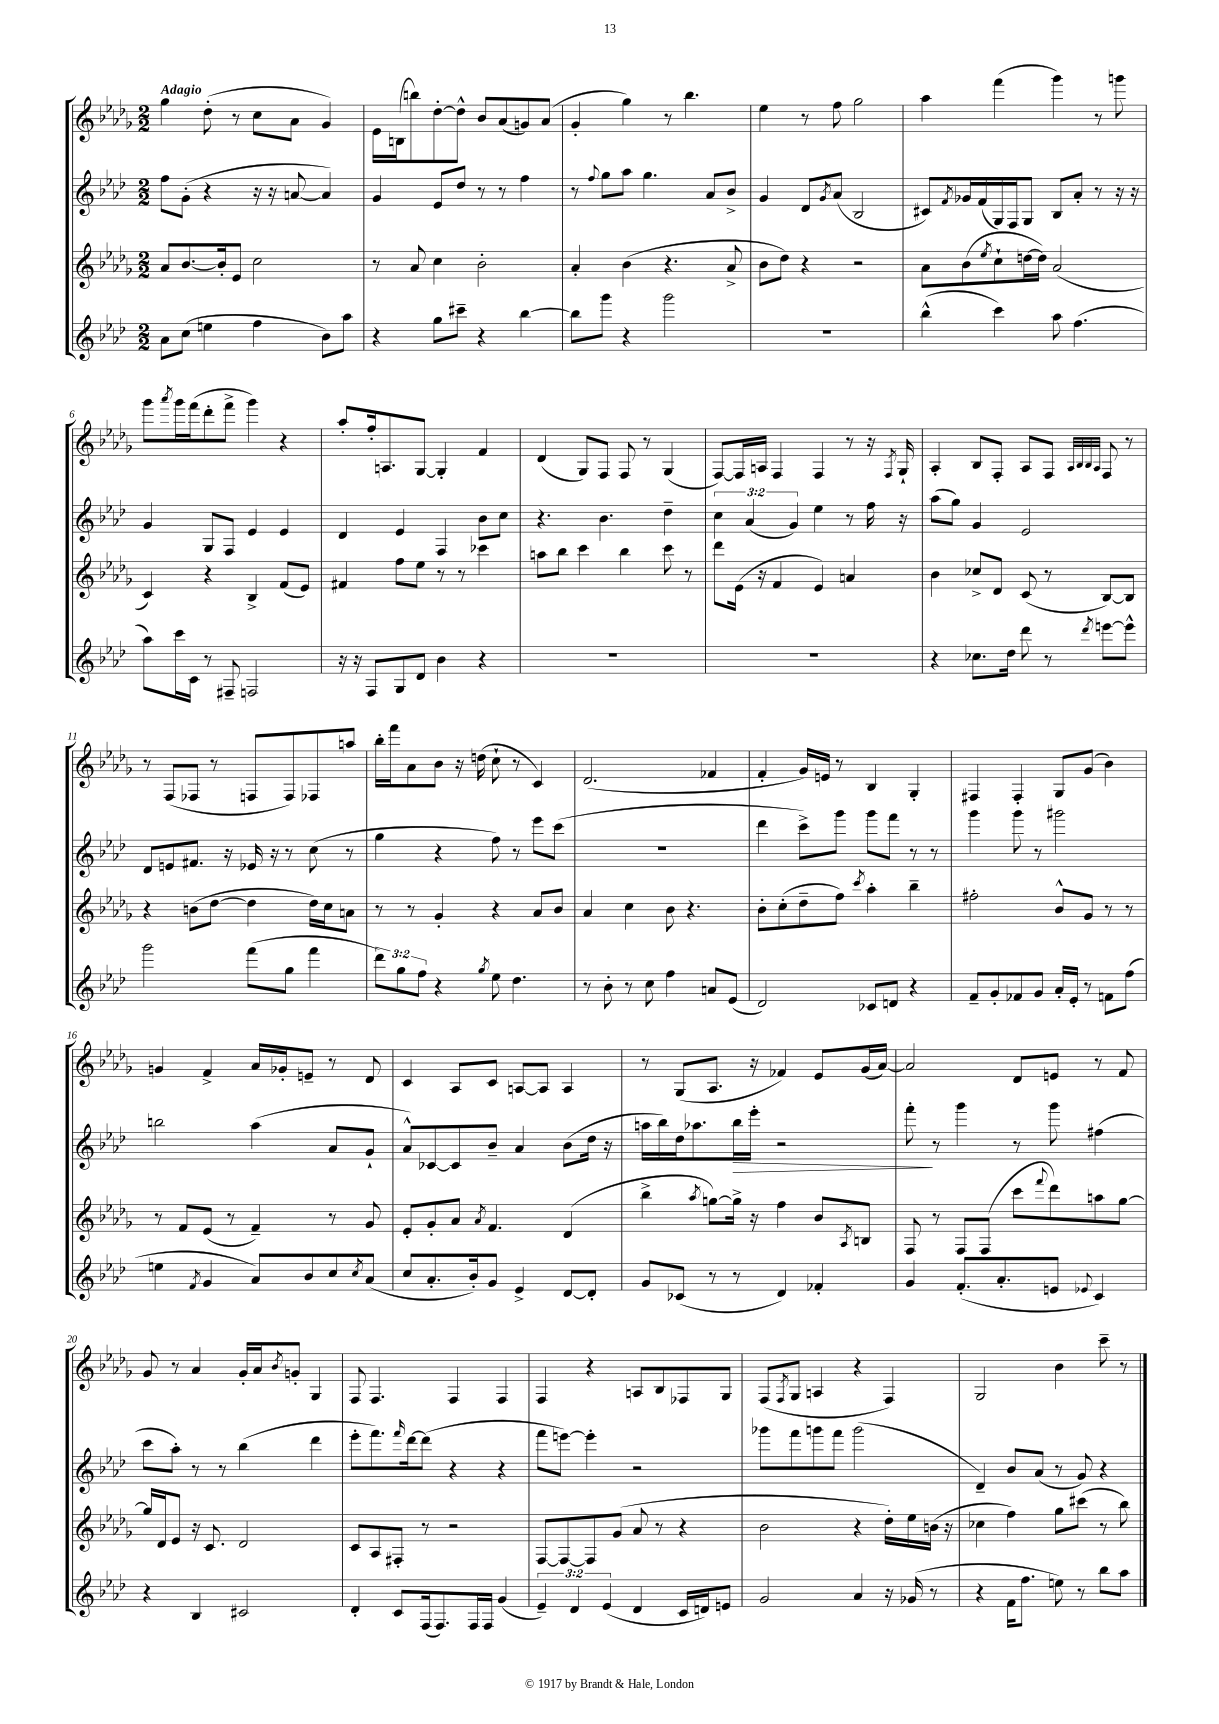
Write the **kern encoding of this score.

**kern	**kern	**kern	**kern
*staff4	*staff3	*staff2	*staff1
*clefG2	*clefG2	*clefG2	*clefG2
*k[b-e-a-d-]	*k[b-e-a-d-g-]	*k[b-e-a-d-]	*k[b-e-a-d-g-]
*M2/2	*M2/2	*M2/2	*M2/2
8a-\L	8a-/L	8ff\L	4gg-\
(8cc\J	[8.b-/	(8g'\J	.
4ee\	.	4r	(8dd-'\
.	16b-'/]k	.	.
.	8e-/J	.	8r
4ff\	2cc\	16r	8cc\L
.	.	16r	.
.	.	[8a/	8a-\J
8b-\L)	.	4a/])	4g-/)
8aa-\J	.	.	.
=	=	=	=
4r	8r	4g/	16e-\LL
.	.	.	(16B\J
.	8a-/	.	8bb\)
8gg\L	4cc\	8e-/L	[8dd-'\
8ccc#~\J	.	8dd-/J	8dd-^^\]J
4r	2b-'\	8r	8b-/L
.	.	8r	(8a-/
[4bb-\	.	4ff\	8g/)
.	.	.	(8a-/J
=	=	=	=
8bb-\]L	4a-'/	8r	4g-'/
.	.	8qqff/	.
8ggg\J	.	8gg\L	.
4r	(4b-\	8aa-\J	4gg-\)
.	.	4.gg\	.
2ggg\	4.r	.	8r
.	.	.	4.bb-\
.	.	8a-/L	.
.	8a-^/	8b-^/J	.
=	=	=	=
1r	8b-\L	4g/	4ee-\
.	8dd-\J)	.	.
.	4r	8d-/L	8r
.	.	8qg/	.
.	.	(8a-/J	8ff\
.	2r	2B-/	2gg-\
=	=	=	=
(4bb-^^\	8a-\L	8c#/L)	4aa-\
.	.	8qf/	.
.	(8b-\	16g-/L	.
.	.	(16f/	.
.	8qee-/	.	.
4ccc\)	8cc`\	16G/)	(4fff\
.	.	16F/J	.
.	[16dd\L	8G/J	.
.	16dd\]JJ)	.	.
8aa-\	(2a-/	8B-/L	4ggg-\)
(4.ff\	.	8a-'/J	.
.	.	8r	8r
.	.	16r	8ggg\
.	.	16r	.
=	=	=	=
8aa-\L)	4c/)	4g/	8ggg-\L
.	.	.	8qaaa-/
16ccc\L	.	.	16ggg-\L
16c\JJ	.	.	(16fff\J
8r	4r	8G/L	8ddd-'\
8F#~/	.	8F/J	8fff^\J
2F/	4B-^/	4e-/	4ggg-\)
.	(8f/L	4e-/	4r
.	8e-/J)	.	.
=	=	=	=
16r	4f#/	4d-/	8aa-'/L
16r	.	.	.
8F/L	.	.	16ff'/k
.	.	.	8.A/
8G/	8ff\L	4e-/	.
8d-/J	8ee-\J	.	[8G-/J
4b-\	8r	4F/	4G-'/]
.	8r	.	.
4r	4ccc-\	8b-\L	4f/
.	.	8cc\J	.
=	=	=	=
1r	8aa\L	4.r	(4d-/
.	8bb-\J	.	.
.	4ccc\	.	8G-/L)
.	.	4.b-\	8F/J
.	4bb-\	.	8F/
.	.	.	8r
.	8ccc\	4dd-~\	(4G-/
.	8r	.	.
=	=	=	=
1r	8ddd-\L	6cc\	[8F/L)
.	(16e-\Jk	.	16F/]L
.	.	(6a-/	.
.	16r	.	16A/JJ
.	4f/	.	4F/
.	.	6g/)	.
.	4e-/)	4ee-\	4F/
.	4a/	8r	8r
.	.	16ff\	16r
.	.	.	8qF/
.	.	16r	16G-`/
=	=	=	=
4r	4b-\	(8aa-\L	4A-'/
.	.	8gg\J)	.
8.cc-\L	8cc-^/L	4g/	8B-/L
.	8d-/J	.	8F'/J
16dd-\Jk	.	.	.
8ddd-\	(8c/	2e-/	8A-/L
8r	8r	.	8F/J
.	.	.	32qqA-/LLL
.	.	.	32qqB-/
.	.	.	32qqB-/
8qddd-/	.	.	32qqA-/JJJ
[8eee\L	[8B-/L)	.	8F/
8eee^^\]J	8B-/]J	.	8r
=	=	=	=
2ggg\	4r	8d-/L	8r
.	.	8e/	(8F/L
.	(8b\L	8.f#/J	8F-/J
.	[8dd-\J	.	8r
.	.	16r	.
(8fff\L	4dd-\]	16e-/	8F/L
.	.	16r	.
8gg\J	.	8r	8F/)
4fff\	16dd-\LL)	(8cc\	8F-/
.	16cc\J	.	.
.	8a\J	8r	8aa/J
=	=	=	=
12ddd-\L)	8r	4gg\	16bb-'\LL
.	.	.	16fff\J
12gg\	.	.	.
.	8r	.	8a-\
12ff\J	.	.	.
4r	4g-'/	4r	8b-\J
.	.	.	16r
.	.	.	(16dd\
8qgg/	.	.	.
8ee-\	4r	8ff\)	8cc`\
4.dd-\	.	8r	8r
.	8a-/L	8eee-\L	4c/)
.	8b-/J	(8ccc\J	.
=	=	=	=
8r	4a-/	1r	(2.d-/
8b-'\	.	.	.
8r	4cc\	.	.
8cc\	.	.	.
4ff\	8b-\	.	.
.	4.r	.	.
8a/L	.	.	4f-/
(8e-/J	.	.	.
=	=	=	=
2d-/)	8b-'\L	4ddd-\	4f'/
.	(8cc'\	.	.
.	8dd-~\	8ccc^\L)	16g-/LL)
.	.	.	16e/JJ
.	8ff\J)	8ggg\J	8r
.	8qccc/	.	.
8c-/L	4aa-'\	8ggg\L	4B-/
8d/J	.	8fff\J	.
4r	4bb-~\	8r	4G-'/
.	.	8r	.
=	=	=	=
8f~/L	2ff#'\	4ggg\	4F#/
8g'/	.	.	.
8f-/	.	8ggg\	4F#'/
8g/J	.	8r	.
16a-'/LL	8b-^^/L	2ggg#\	8G-/L
16e-'/JJ	.	.	.
8r	8g-/J	.	(8g-/J
8f\L	8r	.	4b-\)
(8ff\J	8r	.	.
=	=	=	=
4ee\	8r	2bb\	4g/
.	8f/L	.	.
8qf/	.	.	.
4g/	(8e-/J	.	4f^/
.	8r	.	.
8a-/L)	4f~/)	(4aa-\	16a-/LL
.	.	.	16g-'/J
8b-/	.	.	8e~/J
8cc/	8r	8a-/L	8r
8qcc/	.	.	.
(8a-/J	8g-/	8g`/J	8d-/
=	=	=	=
8cc/L	8e-'/L	8a-^^/L)	4c/
8.a-'/	8g-'/	[8c-/	.
.	8a-/J	8c-/]	8A-/L
16b-'/k)	.	.	.
.	8qa-/	.	.
8g/J	4.f/	8b-~/J	8c/J
4e-^/	.	4a-/	[8A/L
.	.	.	8A/]J
[8d-/L	(4d-/	(8b-\L	4A/
8d-'/]J	.	16dd-\Jk	.
.	.	16r	.
=	=	=	=
8g/L	4bb-^\	16aa\LL	8r
.	.	16bb-\)	.
(8c-/J	.	16dd-\J	(8G-/L
.	.	8.aa-\	.
.	8qaa-/	.	.
8r	[8gg\L)	.	8.A-/J
8r	16gg^\]Jk	16bb-\L	.
.	16r	16eee-'\JJ	16r
4d-/)	4ff\	2r	4f-/)
4f-'/	8b-/L	.	8e-/L
.	8qA-/	.	.
.	8B/J	.	(16g-/L
.	.	.	[16a-/JJ)
=	=	=	=
4g/	8F/	8fff'\	2a-/]
.	8r	8r	.
(8.f'/L	8F/L	4ggg\	.
.	(8F/J	.	.
8.a-'/	.	.	.
.	8ccc\L	8r	8d-/L
.	8qqfff/	.	.
8e/J	8ddd-\)	8ggg\	8e/J
8qqe-/	.	.	.
4c/)	8aa\	(4ff#\	8r
.	[8gg-\J	.	8f/
=	=	=	=
4r	16gg-/]LL	8ccc\L	8g-/
.	16d-/J	.	.
.	8e-/J	8aa-'\J)	8r
4B-/	16r	8r	4a-/
.	8.c/	.	.
.	.	8r	.
2c#/	2d-/	(4bb-\	16g-'/LL
.	.	.	16a-/J
.	.	.	8qb-/
.	.	.	8g'/J
.	.	4ddd-\	4G-/
=	=	=	=
4d-'/	8c/L	8eee-'\L	8F/
.	8A-/	8.fff\)	4.F/
8c/L	8F#'/J	.	.
.	.	16qqfff/	.
.	.	[16ddd-\k	.
(16F/k	8r	(8ddd-\]J	.
8.F/)	.	.	.
.	2r	4r	4F/
16F/L	.	.	.
16F/JJ	.	.	.
(4g/	.	4r	4F/
=	=	=	=
6e-~/)	[8F/L	8fff\L	4F/
.	8F/_	[8eee\J)	.
6d-/	.	.	.
.	8F/]	4eee'\]	4r
(6e-/	.	.	.
.	(8g-/J	.	.
4d-/	8a-/	2r	8A/L
.	8r	.	8B-/
16c/LL	4r	.	8F-/
16d/J)	.	.	.
8e/J	.	.	8G-/J
=	=	=	=
2g/	2b-\	8ggg-\L	(8F/L
.	.	.	8qF/
.	.	8fff\	8G-/J
.	.	8ggg\	4A/
.	.	8fff\J	.
4a-/	4r	(2ggg\	4r
16r	16dd-'\LL)	.	4F/)
(16g-/	16ee-\	.	.
8r	(16b\JJ	.	.
.	16r	.	.
=	=	=	=
4r	4cc-\	4d-~/)	2G-/
16f\LK	4ff\)	8b-/L	.
8.ff\J	.	.	.
.	.	(8a-/J	.
8ee\)	8gg-\L	8r	4b-\
8r	(8ccc#\J	8g/)	.
8bb-\L	8r	4r	8ccc~\
8aa-\J	8bb-\)	.	8r
==	==	==	==
*-	*-	*-	*-
